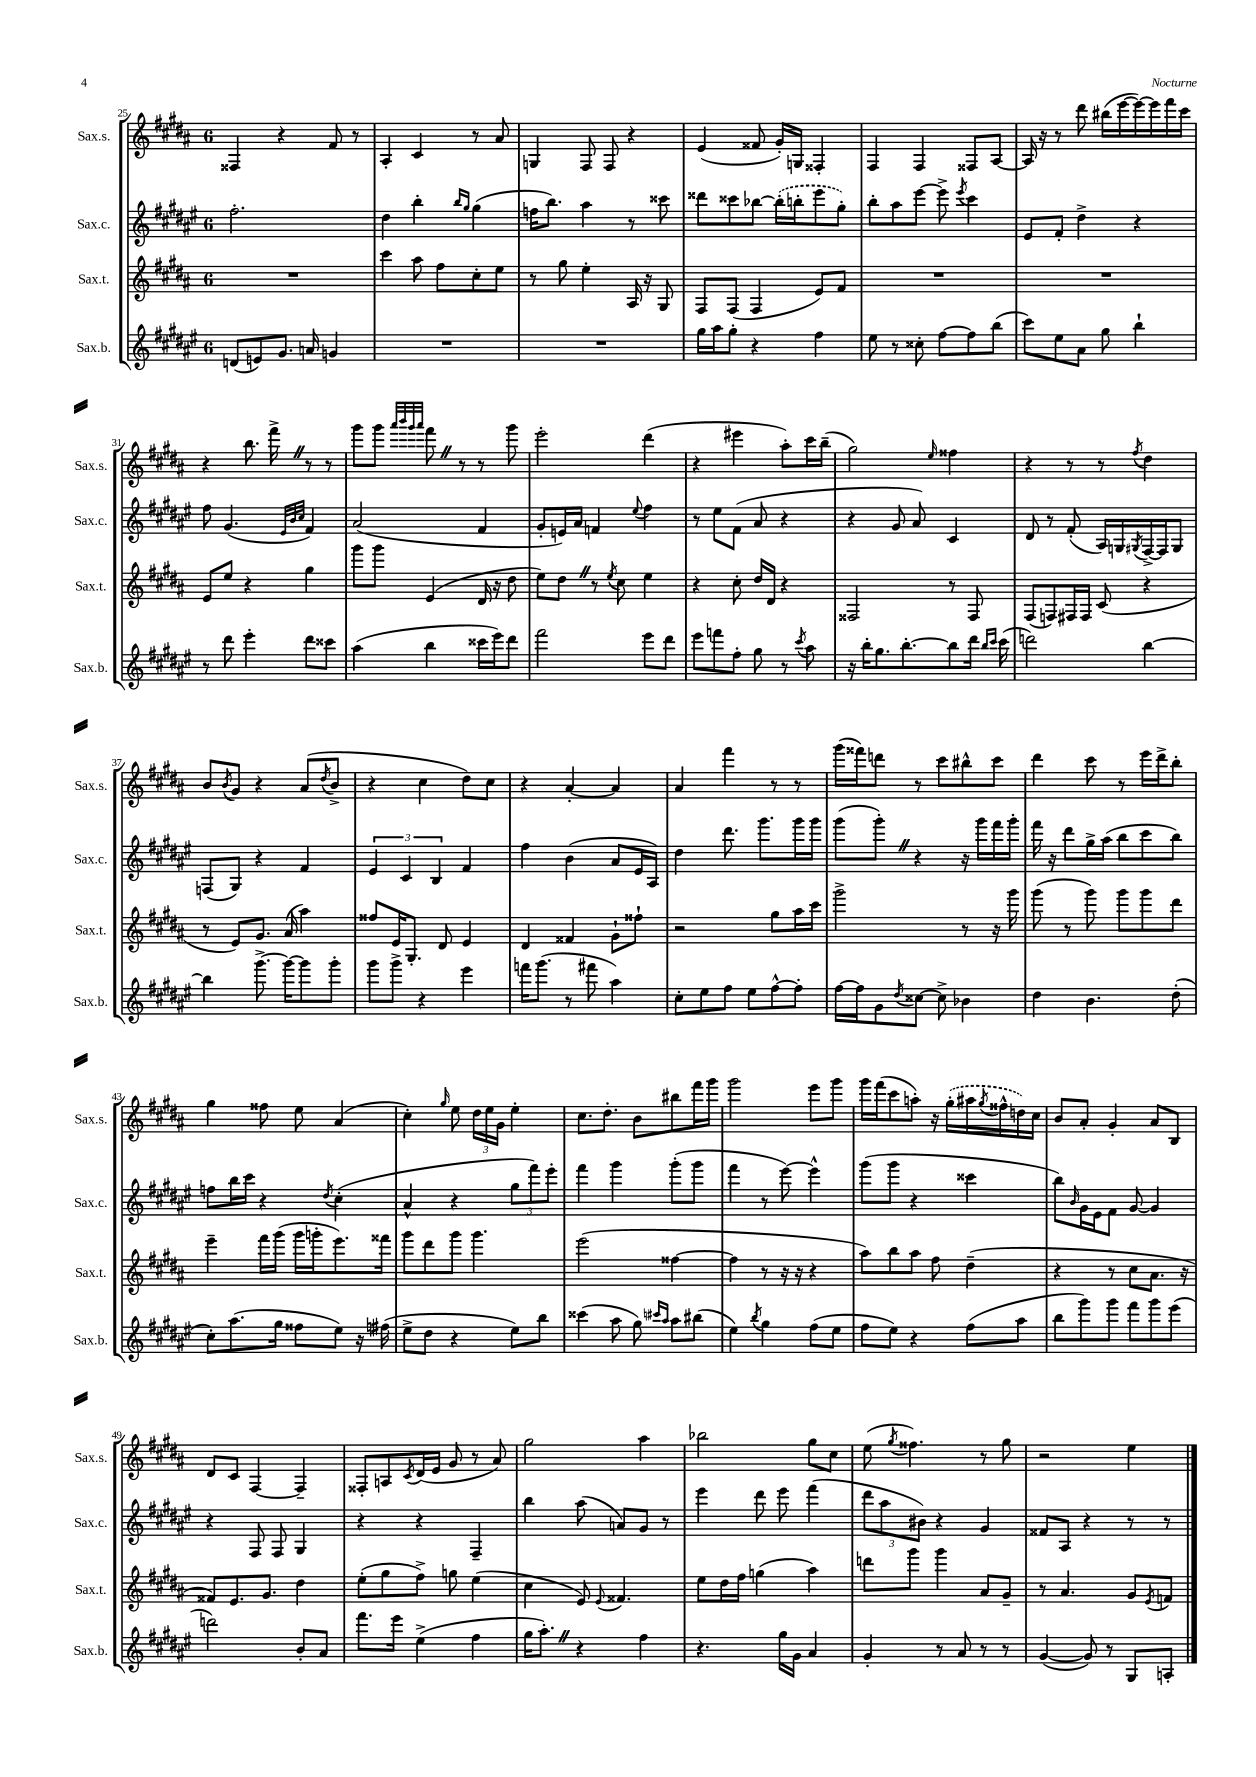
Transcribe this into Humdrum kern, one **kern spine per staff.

**kern	**kern	**kern	**kern
*staff4	*staff3	*staff2	*staff1
*clefG2	*clefG2	*clefG2	*clefG2
*k[f#c#g#d#a#e#]	*k[f#c#g#d#a#]	*k[f#c#g#d#a#e#]	*k[f#c#g#d#a#]
*M6/8	*M6/8	*M6/8	*M6/8
(8d	2.r	2.ff#'	4F##
8e)	.	.	.
8.g#	.	.	4r
16a	.	.	.
4g	.	.	8f#
.	.	.	8r
=	=	=	=
2.r	4ccc#	4dd#	4A#'
.	8aa#	4bb'	4c#
.	8ff#	.	.
.	.	16qqbb	.
.	.	16qqgg#	.
.	8cc#'	(4gg#	8r
.	8ee	.	8a#
=	=	=	=
2.r	8r	16ff	4G
.	.	8.bb)	.
.	8gg#	.	.
.	4ee'	4aa#	8F#
.	.	.	8F#
.	16A#	8r	4r
.	16r	.	.
.	8G#	8ccc##	.
=	=	=	=
16gg#	8F#	8ddd##	(4e
16aa#	.	.	.
8gg#'	(8F#	8ccc##	.
4r	4F#	[8bb-	8f##
.	.	(16bb-']	16g#')
.	.	16bb'	16G
4ff#	8e)	8eee#	4F##'
.	8f#	8gg#')	.
=	=	=	=
8ee#	2.r	8bb'	4F#
8r	.	8aa#	.
8cc##'	.	[8eee#	4F#
[8ff#	.	8eee#^]	.
.	.	8qeee#	.
8ff#]	.	4ccc#	8F##
(8bb	.	.	[8A#
=	=	=	=
8ccc#)	2.r	8e#	16A#]
.	.	.	16r
8ee#	.	8f#'	8r
8a#	.	4dd#^	8ddd#
8gg#	.	.	(16bb#
.	.	.	[16eee
4bb`	.	4r	16eee_)
.	.	.	16eee]
.	.	.	16fff#
.	.	.	16ccc#
=	=	=	=
8r	8e	8ff#	4r
8ddd#	8ee	(4.g#	.
4eee#'	4r	.	8.bb
.	.	.	16fff#^
.	.	32qqe#	.
.	.	32qqb	.
.	.	32qqcc#	.
8ddd#	4gg#	4f#)	8r
8ccc##	.	.	8r
=	=	=	=
(4aa#	8ggg#	(2a#	8ggg#
.	8ggg#	.	8ggg#
.	.	.	32qqaaa#
.	.	.	32qqbbb
.	.	.	32qqggg#
.	.	.	32qqaaa#
4bb	(4e	.	8fff#
.	.	.	8r
16ccc##	16d#	4f#	8r
16eee#)	16r	.	.
8ddd#	8dd#	.	8ggg#
=	=	=	=
2fff#	8ee)	8g#'	2eee'
.	8dd#	16e)	.
.	.	16a#	.
.	8r	4f	.
.	8qee	.	.
.	8cc#	.	.
.	.	8qqee#	.
8eee#	4ee	4ff#	(4ddd#
8ddd#	.	.	.
=	=	=	=
8eee#	4r	8r	4r
8fff	.	8ee#	.
8ff#'	8cc#'	(8f#	4eee#
8gg#	16dd#	8a#	.
.	16d#	.	.
8r	4r	4r	8aa#')
8qccc#	.	.	.
8aa#	.	.	16ccc#
.	.	.	(16bb~
=	=	=	=
16r	2F##	4r	2gg#)
16bb'	.	.	.
8.gg#	.	.	.
.	.	8g#	.
[8.bb'	.	.	.
.	.	8a#)	.
.	.	.	16qqee
8bb]	8r	4c#	4ff##
16ddd#	8F##	.	.
16qqbb	.	.	.
16qqccc#	.	.	.
(16ccc#	.	.	.
=	=	=	=
2ddd)	(8F#	8d#	4r
.	8F)	8r	.
.	16F#	(8f#'	8r
.	16F#	.	.
.	(8c#	16A#)	8r
.	.	16G	.
.	.	8qG#	8qff#
[4bb	4r	[16F#^	4dd#
.	.	16F#]	.
.	.	8G#	.
=	=	=	=
4bb]	8r	(8F	8b
.	.	.	8qb
.	8e)	8G#)	8g#
[8.ggg#^	8.g#	4r	4r
16ggg#_	(16a#	.	.
8ggg#]	4aa#)	4f#	(8a#
.	.	.	8qdd#
8ggg#'	.	.	8b^
=	=	=	=
8ggg#	8ff##	6e#	4r
8ggg#^	16e	.	.
.	.	6c#	.
.	8.G#'	.	.
4r	.	.	4cc#
.	.	6B	.
.	8d#	.	.
4eee#	4e	4f#	8dd#)
.	.	.	8cc#
=	=	=	=
16fff	4d#	4ff#	4r
(8.ggg#	.	.	.
8r	4f##	(4b	[4a#'
8fff#	.	.	.
4aa#)	8g#`	8a#	4a#]
.	8ff##`	16e#	.
.	.	16A#)	.
=	=	=	=
8cc#'	2r	4dd#	4a#
8ee#	.	.	.
8ff#	.	8.ddd#	4fff#
8ee#	.	.	.
.	.	8.ggg#	.
[8ff#^^	8gg#	.	8r
8ff#']	16aa#	16ggg#	8r
.	16ccc#	16ggg#	.
=	=	=	=
[16ff#	2ggg#^	(8ggg#	(16ggg#
16ff#]	.	.	16fff##)
8g#	.	8ggg#')	8ddd
8qdd#	.	.	.
[8cc##	.	4r	8r
8cc##^]	.	.	8ccc#
4b-	8r	16r	8bb#^^
.	.	16ggg#	.
.	16r	16fff#	8ccc#
.	16ggg#	16ggg#'	.
=	=	=	=
4dd#	(8ggg#	16fff#	4ddd#
.	.	16r	.
.	8r	8ddd#	.
4.b	8ggg#)	16gg#^	8ccc#
.	.	(16aa#	.
.	8ggg#	8bb	8r
.	8ggg#	8ccc#	16eee
.	.	.	16ddd#^
(8dd#'	8ddd#	8bb)	8bb'
=	=	=	=
8cc#')	4eee~	8ff	4gg#
(8.aa#	.	16bb	.
.	.	16ccc#	.
.	16fff#	4r	8ff##
16gg#	(16ggg#	.	.
8ff##	16ggg#	.	8ee
.	16ggg'	.	.
.	.	8qdd#	.
8ee#)	8.eee)	(4cc#'	(4a#
16r	.	.	.
(16ff#	16fff##	.	.
=	=	=	=
8ee#^	8ggg#	4a#^^	4cc#')
8dd#	8ddd#	.	.
.	.	.	16qqgg#
4r	8ggg#	4r	8ee
.	4.ggg#	.	24dd#
.	.	.	24ee
.	.	.	24g#
8ee#)	.	12gg#	4ee'
.	.	12fff#)	.
8bb	.	.	.
.	.	12eee#'	.
=	=	=	=
(4ccc##	(2eee	4fff#	8.cc#
.	.	.	8.dd#'
8aa#	.	4ggg#	.
8gg#)	.	.	8b
16qqccc#	.	.	.
16qqaa#	.	.	.
8aa#	[4ff##	(8ggg#'	8bb#
(8bb#	.	8ggg#	16fff#
.	.	.	16ggg#
=	=	=	=
4ee#)	4ff##]	4fff#	2ggg#
8qbb	.	.	.
4gg#	8r	8r	.
.	16r	[8eee#)	.
.	16r	.	.
(8ff#	4r	4eee#^^]	8eee
8ee#	.	.	8ggg#
=	=	=	=
8ff#	8aa#)	(8ggg#	16ggg#
.	.	.	(16fff#
8ee#)	8bb	8ggg#	8ccc#
4r	8aa#	4r	8aa')
.	8ff#	.	16r
.	.	.	(16gg#'
(8ff#	(4dd#~	4ccc##	16aa#
.	.	.	8qgg#
.	.	.	16ff##^^
8aa#	.	.	16dd)
.	.	.	16cc#
=	=	=	=
8bb	4r	8bb)	8b
.	.	16qqb	.
8ggg#)	.	16g#	8a#'
.	.	16e#	.
8ggg#	8r	8f#	4g#'
8fff#	8cc#	[8g#	.
8ggg#	8.a#	4g#]	8a#
(8eee#	.	.	8B
.	16r	.	.
=	=	=	=
2ddd)	8f##)	4r	8d#
.	8.e	.	8c#
.	.	8F#	[4F#
.	8.g#	.	.
.	.	8F#	.
8b'	4dd#	4G#	4F#~]
8a#	.	.	.
=	=	=	=
8.fff#	(8ee'	4r	8F##'
.	8gg#	.	8A
16eee#	.	.	.
.	.	.	8qc#
(4ee#^	8ff#^)	4r	(16d#
.	.	.	16e
.	8gg	.	8g#
4ff#	(4ee	4F#~	8r
.	.	.	8a#)
=	=	=	=
16gg#	4cc#	4bb	2gg#
8.aa#')	.	.	.
4r	8e)	(8aa#	.
.	8qqe	.	.
.	4.f##	8a)	.
4ff#	.	8g#	4aa#
.	.	8r	.
=	=	=	=
4.r	8ee	4eee#	2bb-
.	16dd#	.	.
.	16ff#	.	.
.	(4gg	8ddd#	.
16gg#	.	8eee#	.
16g#	.	.	.
4a#	4aa#)	(4fff#	8gg#
.	.	.	8cc#
=	=	=	=
4g#'	8ddd	12ddd#	(8ee
.	.	12aa#	.
.	.	.	8qgg#
.	8ggg#	.	4.ff##)
.	.	12b#)	.
8r	4ggg#	4r	.
8a#	.	.	.
8r	8a#	4g#	8r
8r	8g#~	.	8gg#
=	=	=	=
([4g#	8r	8f##	2r
.	4.a#	8A#	.
8g#])	.	4r	.
8r	.	.	.
8G#	8g#	8r	4ee
.	8qe	.	.
8A'	8f	8r	.
==	==	==	==
*-	*-	*-	*-
